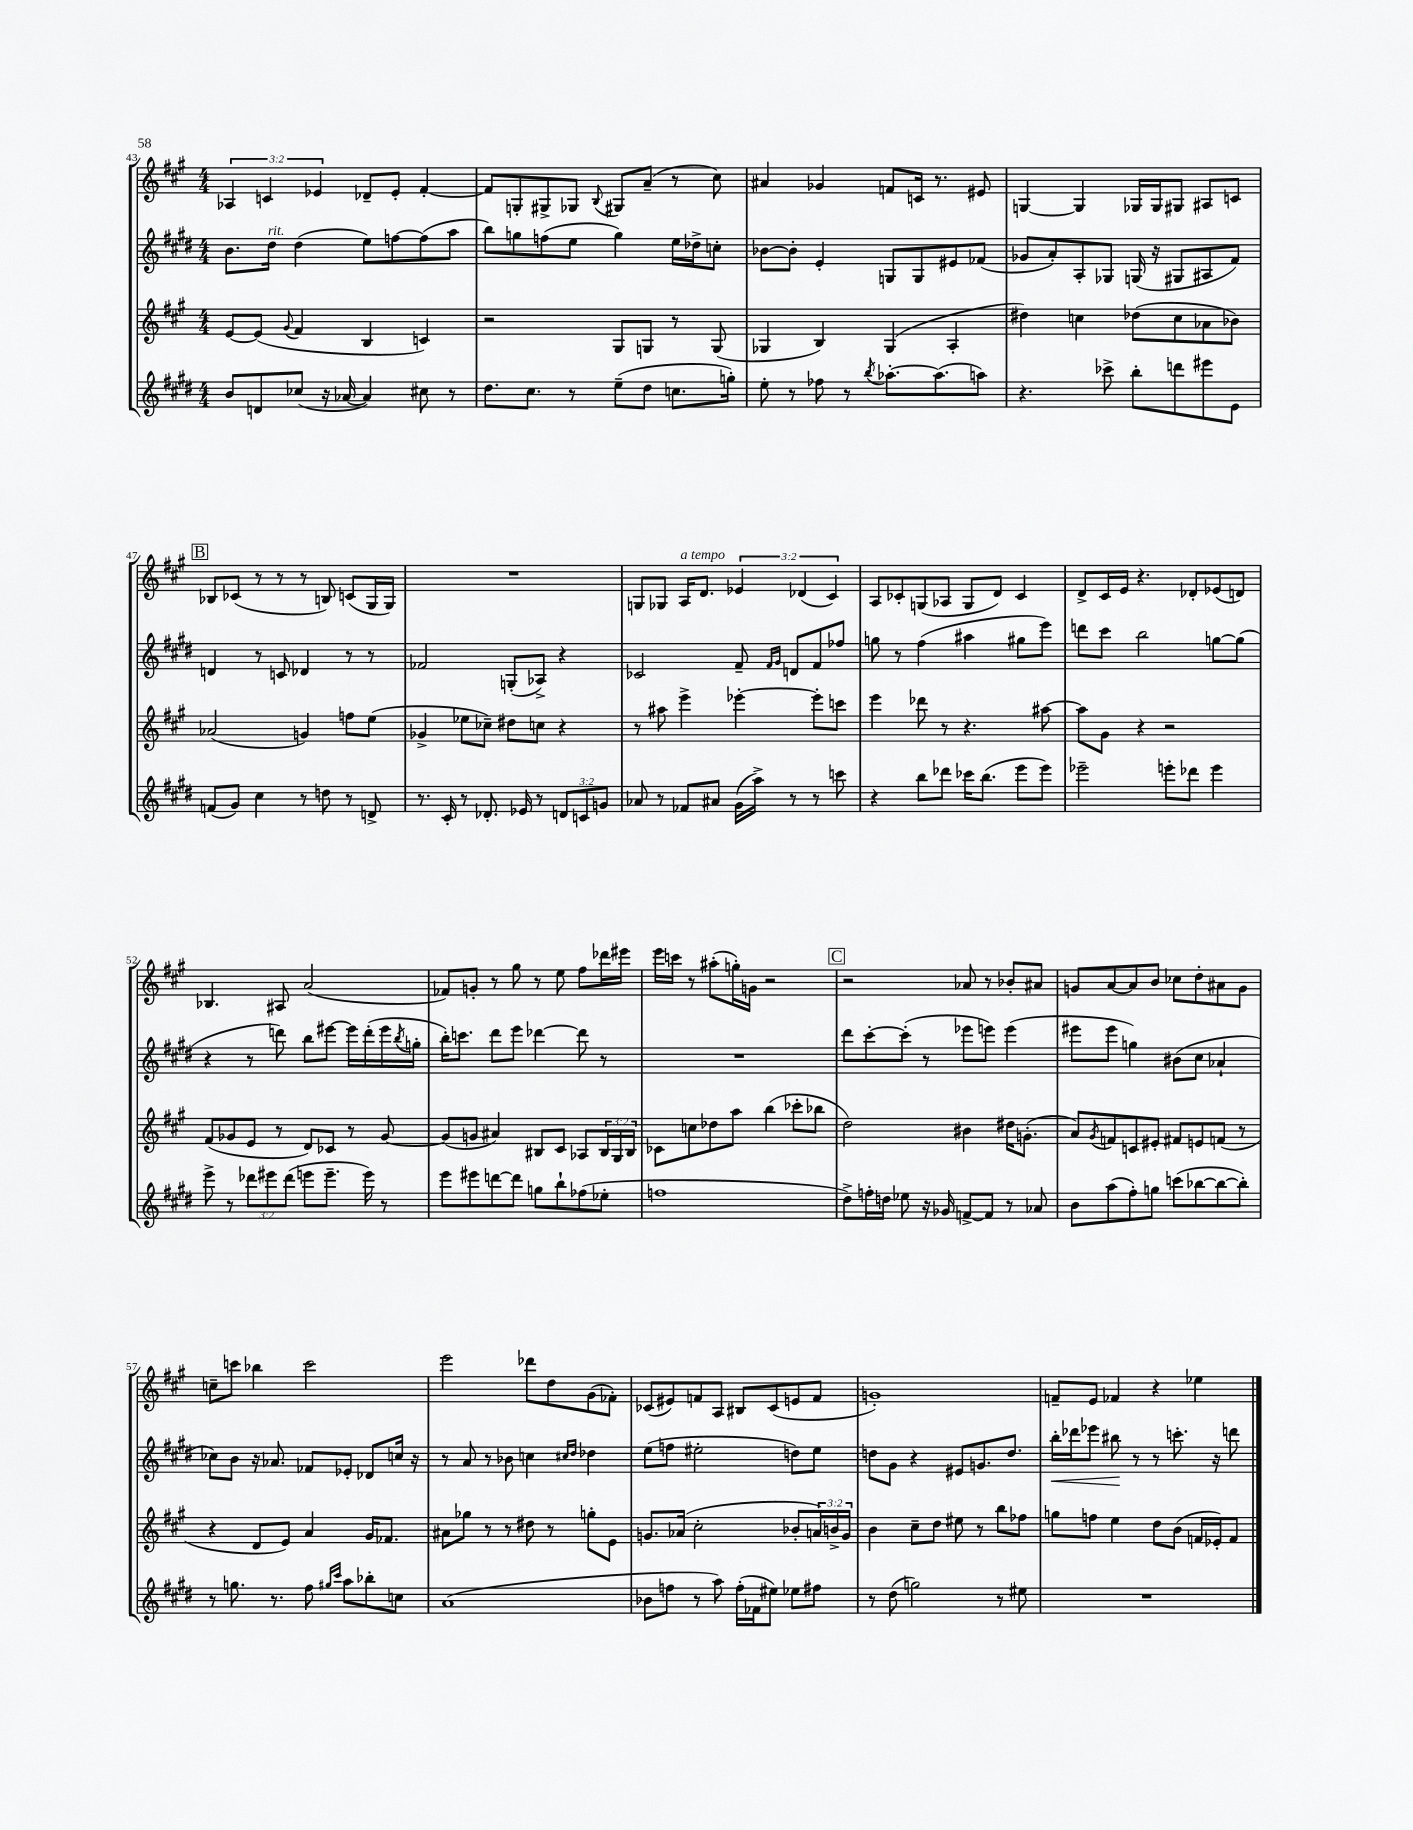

**kern	**kern	**kern	**kern
*staff4	*staff3	*staff2	*staff1
*clefG2	*clefG2	*clefG2	*clefG2
*k[f#c#g#d#]	*k[f#c#g#]	*k[f#c#g#d#]	*k[f#c#g#]
*M4/4	*M4/4	*M4/4	*M4/4
8b/L	[8e/L	8.b\L	6A-/
8d/	(8e/]J	.	.
.	.	.	6c/
.	.	16dd#\Jk	.
.	8qqg#/	.	.
(8cc-/J	4f#/	(4dd#\	.
.	.	.	6e-/
16r	.	.	.
[16a-/	.	.	.
4a-/])	4B/	8ee\L)	8d-~/L
.	.	[8ff\	8e-'/J
8cc#\	4c/)	(8ff\]	[4f#'/
8r	.	8aa\J	.
=	=	=	=
8.dd#\L	2r	8bb\L)	8f#/]L
.	.	8gg\	8G'/
8.cc#\J	.	.	.
.	.	(8ff\	8G#^/
8r	.	8ee\J	8G-/J
.	.	.	8qqB/
(8ee~\L	8G#/L	4gg\)	8G#/L
8dd#\J	8G/J	.	(8a~/J
8.cc\L	8r	16ee\LL	8r
.	.	16dd-^\J	.
.	(8G/	8cc'\J	8cc#\)
16gg'\Jk)	.	.	.
=	=	=	=
8ee'\	4G-/	[8b-\L	4a#/
8r	.	8b-'\]J	.
8ff-\	4B/)	4e'/	4g-/
8r	.	.	.
8qbb/	.	.	.
[8.aa-'\L	(4G-/	8G/L	8f/L
.	.	8G/	16c/Jk
(8.aa-\]	.	.	8.r
.	4A'/	8e#/	.
8aa\J)	.	(8f-/J	8e#/
=	=	=	=
4.r	4dd#\)	8g-/L	[4G/
.	.	8a'/)	.
.	4cc\	8A'/	4G/]
8ccc-^\	.	8G-/J	.
8bb'\L	(8dd-\L	(16G/	16G-/LL
.	.	16r	16G-/J
8ddd\	8cc\	8G#/L	8G#/J
8eee#\	8a-\	8A#/	8A#/L
8e\J	8b-\J)	8f#/J)	8c/J
=	=	=	=
(8f/L	(2a-/	4d/	8B-/L
8g#/J)	.	.	(8c-/J
4cc#\	.	8r	8r
.	.	8c/	8r
8r	4g/)	4d-/	8r
8dd\	.	.	8B/)
8r	8ff\L	8r	(8c/L
8d^/	(8ee\J	8r	16G#/L
.	.	.	16G#/JJ)
=	=	=	=
8.r	4g-^/	2f-/	1r
16c#'/	.	.	.
8r	8ee-\L	.	.
8.d-'/	8cc-~\J)	.	.
.	8dd#\L	(8G'/L	.
16e-/	.	.	.
8r	8cc\J	8A-^/J)	.
12d/L	4r	4r	.
12c/	.	.	.
12g/J	.	.	.
=	=	=	=
8a-/	8r	2c-/	8G/L
8r	8aa#\	.	8G-/J
8f-/L	4eee^\	.	16A/LK
.	.	.	8.d/J
8a#/J	.	.	.
(16g#\LL	[4eee-'\	8f#~/	6e-/
16aa^\JJ)	.	.	.
.	.	16qqf#/LL	.
.	.	16qqg#/JJ	.
8r	.	8d/L	.
.	.	.	(6d-/
8r	8eee-'\]L	8f#/	.
.	.	.	6c#/)
8ccc\	8ccc\J	8ff-/J	.
=	=	=	=
4r	4eee\	8gg\	8A/L
.	.	8r	8c-'/
8bb\L	8ddd-\	(4ff#\	(8G/
8ddd-\J	8r	.	8A-/J
16ccc-\LK	4.r	4aa#\	8G/L
(8.bb\J	.	.	.
.	.	.	8d/J)
8eee\L	.	8gg#\L	4c-/
8eee\J)	[8aa#\	8eee\J)	.
=	=	=	=
2eee-~\	8aa#\]L	8ddd\L	8d^/L
.	8g#\J	8ccc#\J	16c#/L
.	.	.	16e/JJ
.	4r	2bb\	4.r
8eee'\L	2r	.	.
8ddd-\J	.	.	8d-'/L
4eee\	.	[8gg\L	(8e-/
.	.	(8gg\]J	8d/J)
=	=	=	=
8eee^\	(8f#/L	4r	4.B-/
8r	8g-/	.	.
12ddd-\L	8e/J	8r	.
12eee#\	.	.	.
.	8r	8ddd\)	8A#/
(12ddd-\J	.	.	.
8eee\L	8d/L)	8bb\L	(2a/
8.eee~\J	8c-/J	[8eee#\J	.
.	8r	16eee#\]LL	.
16eee\)	.	(16ddd'\	.
8r	[8g-/	16eee#\	.
.	.	8qbb/	.
.	.	16gg'\JJ	.
=	=	=	=
8eee\L	(8g-/]L	16bb'\LK)	8f-/L)
.	.	8.ccc\J	.
8eee#\	8g/J	.	8g'/J
[8ddd\	4a#/)	8ddd#\L	8r
8ddd\]J	.	8eee\J	8gg#\
8gg\L	8B#/L	[4ddd-\	8r
8bb`\	8c#/J	.	8ee\
(8ff-\	8A-/L	8ddd-\]	8ff#\L
8ee-'\J	24B#/L	8r	16ddd-\L
.	24G#/	.	.
.	.	.	16eee#\JJ
.	24B#/JJ	.	.
=	=	=	=
1ff	8c-\L	1r	16eee\LL
.	.	.	16ccc\JJ
.	8cc\	.	8r
.	8dd-\	.	(8aa#'\L
.	8aa\J	.	16gg'\L)
.	.	.	16g\JJ
.	(4bb\	.	2r
.	8ccc-'\L	.	.
.	8bb-\J	.	.
=	=	=	=
8dd#^\L)	2dd\)	8ddd#\L	2r
16ff'\L	.	[8ccc#'\	.
16dd\JJ	.	.	.
8ee-\	.	(8ccc#'\]J	.
16r	.	8r	.
16g-/	.	.	.
[8f^/L	4b#\	8eee-\L	8a-/
8f/]J	.	8eee\J)	8r
8r	16dd#\LK	(4eee\	8b-'/L
.	(8.g'\J	.	.
8a-/	.	.	8a#/J
=	=	=	=
8b\L	8a/L)	8eee#\L	8g/L
.	8qg#/	.	.
(8aa\	8f/	8eee#\J	[8a/
8ff#'\)	8c/	4gg\)	8a/]
8gg\J	8e#'/J	.	8b/J
(8ccc\L	8f#/L	(8b#\L	8cc-\L
[8bb-\	8e/	8cc#\J	8dd'\
8bb-\_	(8f/J	4a-`/	8a#\
8bb-'\]J)	8r	.	8g\J
=	=	=	=
8r	4r	8cc-\L)	8cc~\L
8.gg\	.	8b\J	8ccc\J
.	8d/L	16r	4bb-\
8.r	.	8.a-/	.
.	8e/J)	.	.
8ff#\	4a/	8f-/L	2ccc\
16qqgg#/LL	.	.	.
16qqccc#/JJ	.	.	.
8aa\L	.	8e-'/J	.
8bb-'\	16g#/LK	8d-/L	.
.	8.f-/J	.	.
8cc\J	.	16cc/Jk	.
.	.	16r	.
=	=	=	=
(1a	8a#\L	8r	2eee\
.	8gg-\J	8a/	.
.	8r	8r	.
.	8r	8b-\	.
.	8dd#\	4cc\	8ddd-\L
.	8r	.	8dd\
.	.	16qqcc#/LL	.
.	.	16qqdd#/JJ	.
.	8gg'\L	4dd-\	(8g#\
.	8e\J	.	8f-'\J)
=	=	=	=
8b-\L	8.g/L	(8ee\L	(8c-/L
8ff\J	.	8ff\J	8e#/)
.	(16a-/Jk	.	.
8r	2cc#'\	2ee#'\	8f/
8aa\)	.	.	8A/J
(16ff'\LL	.	.	8B#/L
16f-\J	.	.	.
8ee#\J)	.	.	(8c-/
8ee-\L	8b-'/L	8dd\L)	8e/
8ff#\J	24a/L)	8ee#\J	8f/J
.	24b^/	.	.
.	24g/JJ	.	.
=	=	=	=
8r	4b\	8dd\L	1g')
(8dd#\	.	8g#\J	.
2gg\)	8cc#~\L	4r	.
.	8dd\J	.	.
.	8ee#\	8e#/L	.
.	8r	8.g/	.
8r	8bb\L	.	.
.	.	8.dd/J	.
8ee#\	8ff-\J	.	.
=	=	=	=
1r	8gg\L	16bb'\LL	8f~/L
.	.	16ddd-\J	.
.	8ff\J	8eee-\J	8e/J
.	4ee\	8bb#\	4f-/
.	.	8r	.
.	8dd\L	8r	4r
.	(8b\J	8.ccc'\	.
.	16f/LL	.	4ee-\
.	16e-'/J)	16r	.
.	8f/J	8ddd\	.
==	==	==	==
*-	*-	*-	*-
